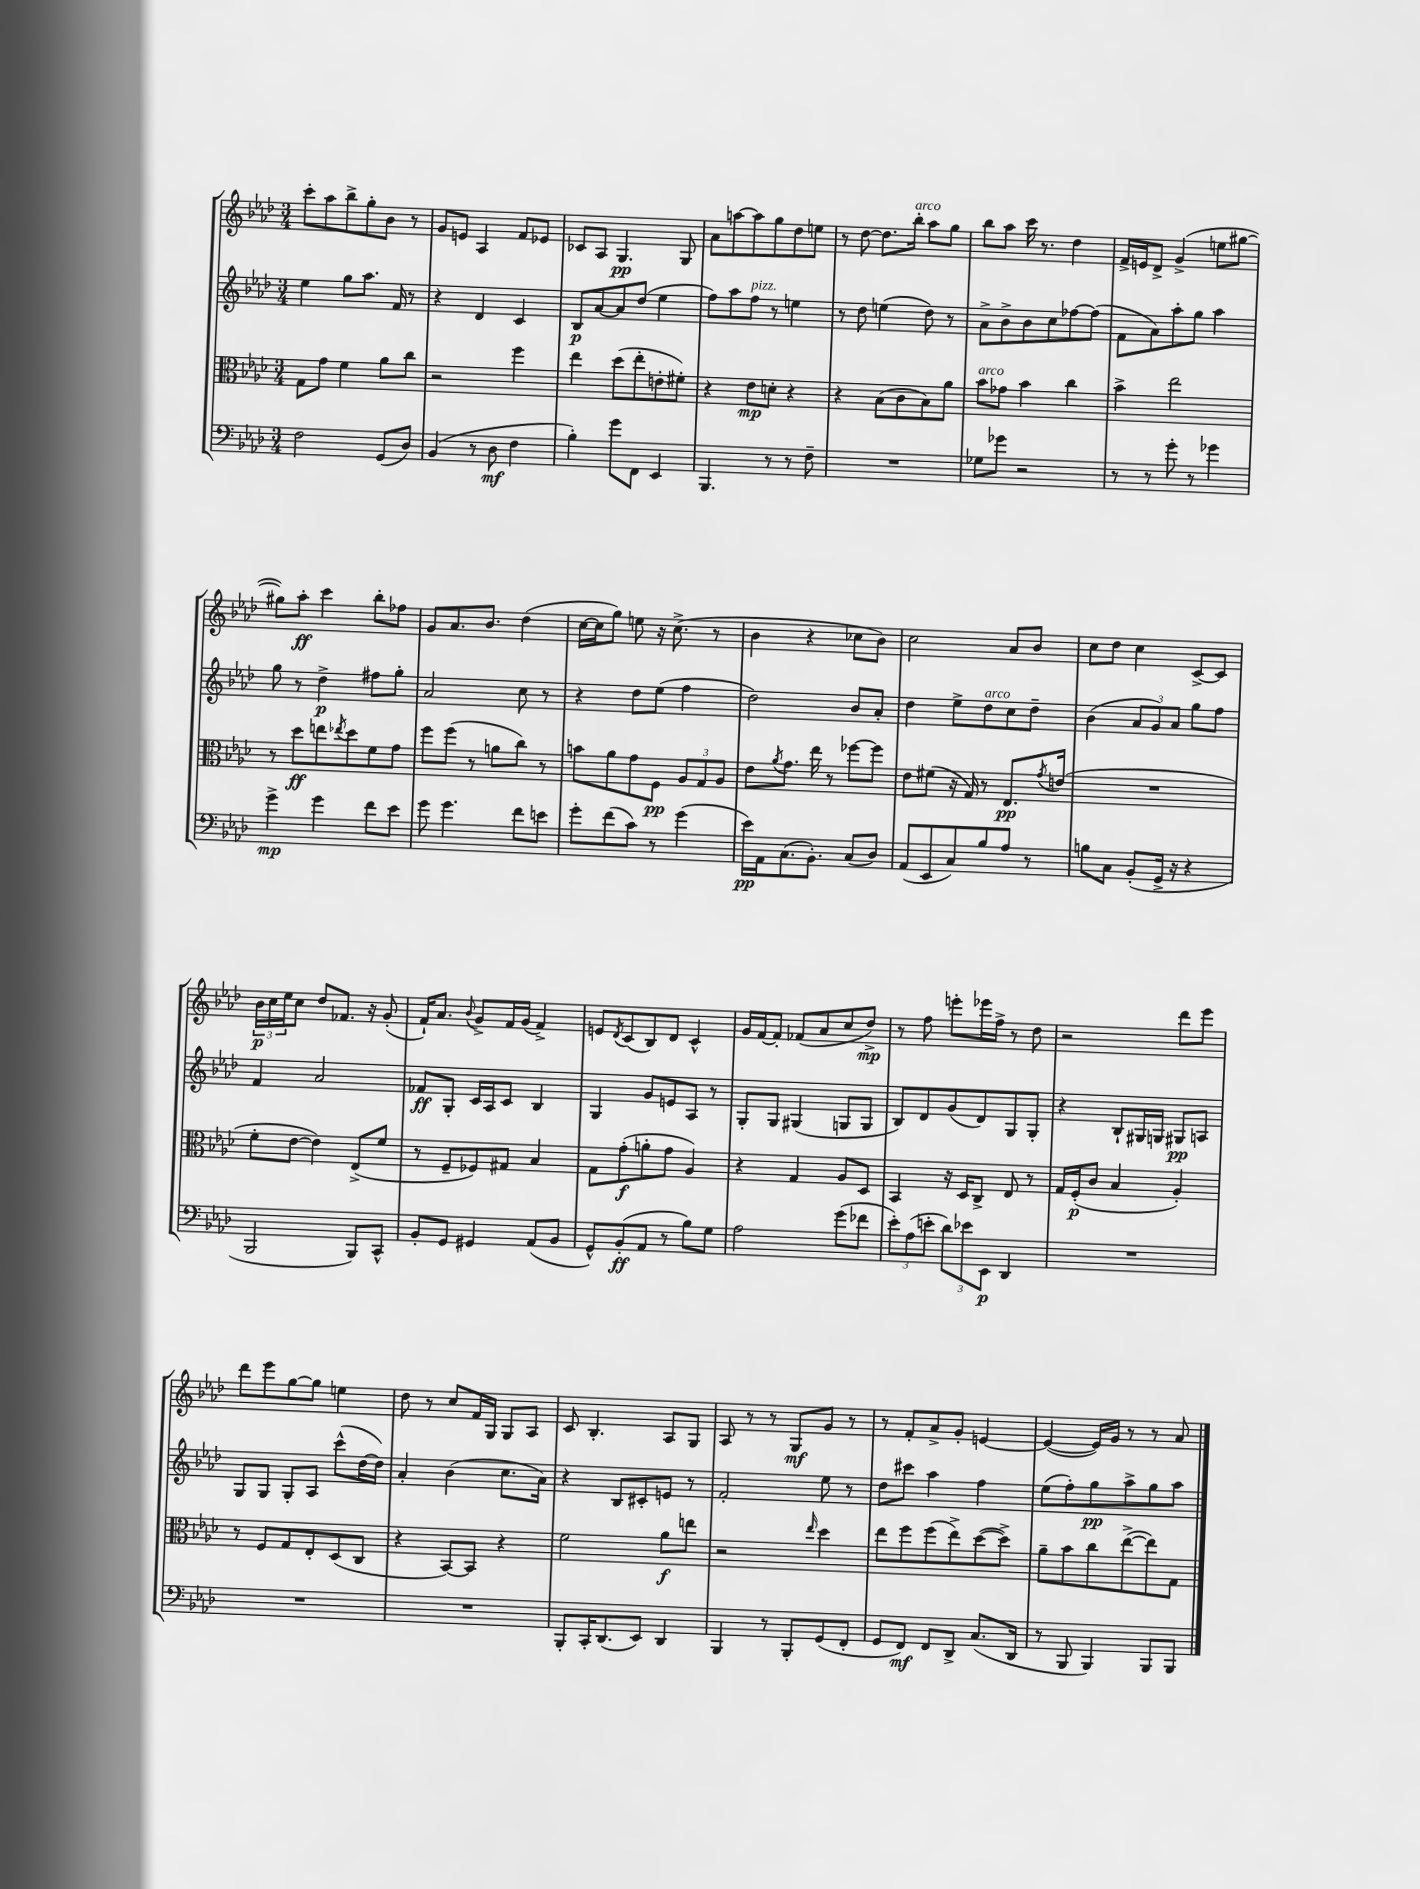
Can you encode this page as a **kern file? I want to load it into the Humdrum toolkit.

**kern	**dynam	**kern	**dynam	**kern	**dynam	**kern	**dynam
*part4	*part4	*part3	*part3	*part2	*part2	*part1	*part1
*staff4	*staff4	*staff3	*staff3	*staff2	*staff2	*staff1	*staff1
*clefF4	*	*clefC3	*	*clefG2	*	*clefG2	*
*k[b-e-a-d-]	*	*k[b-e-a-d-]	*	*k[b-e-a-d-]	*	*k[b-e-a-d-]	*
*M3/4	*	*M3/4	*	*M3/4	*	*M3/4	*
=134	=134	=134	=134	=134	=134	=134	=134
2F\	.	8G\L	.	4ee-\	.	8ccc'\L	.
.	.	8g\J	.	.	.	8aa-\	.
.	.	4f\	.	8gg\L	.	8bb-^\	.
.	.	.	.	8.aa-\J	.	8gg'\	.
(8GG/L	.	8a-\L	.	.	.	8b-\J	.
.	.	.	.	16f/	.	.	.
8D-/J)	.	8cc\J	.	8r	.	8r	.
=135	=135	=135	=135	=135	=135	=135	=135
(4BB-/	.	2r	.	4r	.	8g/L	.
.	.	.	.	.	.	8en/J	.
8r	.	.	.	4d-/	.	4A-/	.
8D-\	mf	.	.	.	.	.	.
4F\	.	4ff\	.	4c/	.	8f/L	.
.	.	.	.	.	.	8e-X/J	.
=136	=136	=136	=136	=136	=136	=136	=136
4B-'\)	.	4ee-\	.	8B-/L	p	8c-X/L	.
.	.	.	.	[8a-/	.	8A-/J	.
8g\L	.	(8dd-\L	.	8a-/]	.	4.G/	pp
8FF\J	.	8ee-'\	.	(8dd-/J	.	.	.
4EE-/	.	8en'\	.	4ee-\	.	.	.
.	.	8f#X'\J)	.	.	.	8G/	.
=137	=137	=137	=137	=137	=137	=137	=137
4.BBB-/	.	4r	.	8ff\L)	.	8a-\L	.
.	.	.	.	8aa-\	.	[8aan\	.
!	!	!	!	!LO:TX:a:i:t=pizz.	!	!	!
.	.	8e-\L	mp	8ff\J	.	8aa\]	.
8r	.	8dn'\J	.	8r	.	8gg\	.
8r	.	4r	.	4een\	.	8dd-\	.
8F~\	.	.	.	.	.	8een\J	.
=138	=138	=138	=138	=138	=138	=138	=138
2.r	.	4r	.	8r	.	8r	.
.	.	.	.	8dd-\	.	[8dd-\	.
.	.	(8B-\L	.	(4een\	.	8.dd-\L]	.
.	.	8c\	.	.	.	.	.
!	!	!	!	!	!	!LO:TX:a:i:t=arco	!
.	.	.	.	.	.	16bb-'\Jk	.
.	.	8B-\)	.	8dd-\)	.	8aa-\L	.
.	.	8a-\J	.	8r	.	8gg\J	.
=139	=139	=139	=139	=139	=139	=139	=139
!	!	!LO:TX:a:i:t=arco	!	!	!	!	!
8G-X\L	.	8b-\L	.	8a-^\L	.	8bb-\L	.
8g-X\J	.	8g-X\J	.	8b-^\	.	8aa-\J	.
2r	.	4b-\	.	8b-\	.	16ccc\	.
.	.	.	.	.	.	8.r	.
.	.	.	.	8cc\	.	.	.
.	.	4cc\	.	[8ff-X\	.	4dd-\	.
.	.	.	.	(8ff-\J]	.	.	.
=140	=140	=140	=140	=140	=140	=140	=140
8r	.	4b-^\	.	8f\L	.	16f^/LL	.
.	.	.	.	.	.	16en/J	.
8r	.	.	.	8a-\)	.	8d-^/J	.
8g'\	.	2ee-\	.	8aa-'\	.	(4g^/	.
8r	.	.	.	8gg\J	.	.	.
4g-X\	.	.	.	4aa-\	.	8een\L	.
.	.	.	.	.	.	[8gg#X\J	.
!!LO:LB:g=z
=141	=141	=141	=141	=141	=141	=141	=141
4g^\	mp	8r	.	8gg\	.	8gg#X\L])	.
.	.	8dd-\L	ff	8r	.	8aa-'\J	ff
4g\	.	8een\	.	4dd-^\	p	4ccc\	.
.	.	8qee-X/	.	.	.	.	.
.	.	8dd-\	.	.	.	.	.
8f\L	.	8f\	.	8ff#X\L	.	8bb-'\L	.
8e-\J	.	8g\J	.	8gg'\J	.	8ff-X\J	.
=142	=142	=142	=142	=142	=142	=142	=142
8g\	.	8ff\L	.	2a-/	.	8g/L	.
4.g\	.	(8ff\J	.	.	.	8.a-/	.
.	.	8r	.	.	.	.	.
.	.	.	.	.	.	8.b-/J	.
.	.	8an\L	.	.	.	.	.
8f\L	.	8cc\J)	.	8cc\	.	(4dd-\	.
8en\J	.	8r	.	8r	.	.	.
=143	=143	=143	=143	=143	=143	=143	=143
8g'\L	.	8bn\L	.	4r	.	[16cc\LL	.
.	.	.	.	.	.	16cc\J]	.
(8f\	.	8a-\	.	.	.	8gg\J)	.
8c\J)	.	8g\	.	8dd-\L	.	8een\	.
8r	.	8F\J	pp	(8ee-\J	.	16r	.
.	.	.	.	.	.	(8.cc^\	.
(4g\	.	12A-/L	.	4ff\	.	.	.
.	.	12G/	.	.	.	.	.
.	.	.	.	.	.	8r	.
.	.	12A-/J	.	.	.	.	.
=144	=144	=144	=144	=144	=144	=144	=144
16e-\LL)	pp	8e-\L	.	2dd-\)	.	4b-\	.
16AA-\J	.	.	.	.	.	.	.
.	.	8qa-/	.	.	.	.	.
(8.C\	.	8.g\J	.	.	.	.	.
.	.	.	.	.	.	4r	.
8.BB-'\J)	.	16ee-\	.	.	.	.	.
.	.	8r	.	.	.	.	.
(8C/L	.	[8ff-X\L	.	8b-/L	.	8cc-X\L	.
8D-/J)	.	8ff-\J]	.	8a-'/J	.	8b-\J)	.
=145	=145	=145	=145	=145	=145	=145	=145
(8AA-/L	.	8e-\L	.	4dd-\	.	2cc\	.
8EE-/	.	(8f#X\J	.	.	.	.	.
8C/)	.	16r	.	8ee-^\L	.	.	.
.	.	16G/)	.	.	.	.	.
!	!	!	!	!LO:TX:a:i:t=arco	!	!	!
8B-/	.	8r	.	8dd-\	.	.	.
8A-/J	.	8.E-/L	pp	8cc\	.	8a-/L	.
8r	.	.	.	8dd-~\J	.	8b-/J	.
.	.	8qg/	.	.	.	.	.
.	.	(16en/Jk	.	.	.	.	.
=146	=146	=146	=146	=146	=146	=146	=146
8Bn\L	.	2.r	.	(4b-\	.	8cc\L	.
8C\J	.	.	.	.	.	8dd-\J	.
(8BB-'/L	.	.	.	12a-/L	.	4cc\	.
.	.	.	.	12g/)	.	.	.
16GG^/Jk	.	.	.	.	.	.	.
.	.	.	.	12a-/J	.	.	.
16r	.	.	.	.	.	.	.
4r	.	.	.	8gg\L	.	[8c^/L	.
.	.	.	.	8ff\J	.	8c/J]	.
!!LO:LB:g=z
=147	=147	=147	=147	=147	=147	=147	=147
2BBB-/	.	8f'\L	.	4f/	.	24b-\LL	p
.	.	.	.	.	.	24cc\	.
.	.	.	.	.	.	24ee-\J	.
.	.	[8e-\J	.	.	.	8cc\J	.
.	.	4e-\])	.	2a-/	.	8dd-/L	.
.	.	.	.	.	.	8.f-X/J	.
8BBB-/L)	.	(8E-^/L	.	.	.	.	.
.	.	.	.	.	.	16r	.
8CC^^/J	.	8f/J	.	.	.	(8g'/	.
=148	=148	=148	=148	=148	=148	=148	=148
8BB-'/L	.	8r	.	8f-X/L	ff	16f`/KL)	.
.	.	.	.	.	.	8.a-/J	.
8GG/J	.	8F~/L	.	8G'/J	.	.	.
.	.	.	.	.	.	8qqb-/	.
4GG#X/	.	8F-X/)	.	16c/LL	.	8g^/L	.
.	.	.	.	16A-/J	.	.	.
.	.	8G#X/J	.	8c/J	.	16f/L	.
.	.	.	.	.	.	(16g/JJ	.
(8AA-/L	.	4B-/	.	4B-/	.	4f^/)	.
8BB-/J	.	.	.	.	.	.	.
=149	=149	=149	=149	=149	=149	=149	=149
8GG^^/L)	.	8G\L	.	4G/	.	8en/L	.
.	.	.	.	.	.	8qd-/	.
(8BB-'/	ff	(8g'\	f	.	.	(8c/	.
8AA-/J	.	8an'\	.	8g/L	.	8B-/)	.
8r	.	8g\J	.	8en/	.	8d-/J	.
8B-\L)	.	4A-/)	.	8A-/J	.	4c^^/	.
8G\J	.	.	.	8r	.	.	.
=150	=150	=150	=150	=150	=150	=150	=150
2A-\	.	4r	.	8G'/L	.	16g/LL	.
.	.	.	.	.	.	[16f/J	.
.	.	.	.	8G/J	.	8f'/J]	.
.	.	4G/	.	(4G#X/	.	(8f-X/L	.
.	.	.	.	.	.	8a-/	.
(8g\L	.	8A-/L	.	8Gn/L	.	8cc/	.
8f-X\J	.	8D-/J	.	8G/J	.	8dd-^/J)	mp
=151	=151	=151	=151	=151	=151	=151	=151
12e-'\L)	.	4BB-/	.	8B-/L)	.	8r	.
(12A-\	.	.	.	.	.	.	.
.	.	.	.	8d-/	.	8ff\	.
12en'\J	.	.	.	.	.	.	.
12d-\L)	.	16r	.	(8g/	.	8eeen'\L	.
.	.	16D-/KL	.	.	.	.	.
12e-X\	.	.	.	.	.	.	.
.	.	8C^/J	.	8d-/)	.	16eee-X\L	.
12EE-\J	p	.	.	.	.	.	.
.	.	.	.	.	.	16ff^\JJ	.
4DD-/	.	8E-/	.	8G/	.	8r	.
.	.	8r	.	8G'/J	.	8dd-\	.
=152	=152	=152	=152	=152	=152	=152	=152
2.r	.	16G/LL	.	4r	.	2r	.
.	.	(16F'/J	p	.	.	.	.
.	.	8c/J	.	.	.	.	.
.	.	4B-/	.	8B-`/L	.	.	.
.	.	.	.	16G#X/L	.	.	.
.	.	.	.	16Gn/JJ	.	.	.
.	.	4A-'/)	.	8G#X/L	pp	8ddd-\L	.
.	.	.	.	8An/J	.	8eee-\J	.
!!LO:LB:g=z
=153	=153	=153	=153	=153	=153	=153	=153
2.r	.	8r	.	8G/L	.	8ddd-\L	.
.	.	8F/L	.	8G/J	.	8eee-\	.
.	.	8G/	.	8G'/L	.	[8gg\	.
.	.	8E-'/	.	8A-/J	.	8gg\J]	.
.	.	(8D-/	.	(8ccc^^\L	.	4een\	.
.	.	8C/J	.	[16dd-\L	.	.	.
.	.	.	.	16dd-\JJ])	.	.	.
=154	=154	=154	=154	=154	=154	=154	=154
2.r	.	4r	.	4a-'/	.	8dd-\	.
.	.	.	.	.	.	8r	.
.	.	[8BB-/L)	.	(4b-\	.	8cc/L	.
.	.	8BB-/J]	.	.	.	16f/L	.
.	.	.	.	.	.	16G/JJ	.
.	.	4r	.	8.cc\L	.	8G/L	.
.	.	.	.	.	.	8A-/J	.
.	.	.	.	16a-\Jk)	.	.	.
=155	=155	=155	=155	=155	=155	=155	=155
8BBB-'/L	.	2f\	.	4r	.	8c/	.
16CC'/K	.	.	.	.	.	4.B-'/	.
(8.DD-/	.	.	.	.	.	.	.
.	.	.	.	8B-/L	.	.	.
8EE-/J)	.	.	.	8c#X'/	.	.	.
4DD-/	.	8a-\L	f	8en/J	.	8A-/L	.
.	.	8een\J	.	8r	.	8G/J	.
=156	=156	=156	=156	=156	=156	=156	=156
4BBB-/	.	2r	.	2f'/	.	8A-/	.
.	.	.	.	.	.	8r	.
8r	.	.	.	.	.	8r	.
8BBB-'/L	.	.	.	.	.	8G/L	mf
.	.	16qqee-/	.	.	.	.	.
(8GG/	.	4dd-\	.	8ee-\	.	8g/J	.
8FF'/J	.	.	.	8r	.	8r	.
=157	=157	=157	=157	=157	=157	=157	=157
8GG/L	.	8ee-\L	.	8dd-\L	.	8r	.
8FF/J)	mf	8ff\	.	8ccc#X\J	.	8f'/L	.
8FF/L	.	(8ff\	.	4aa-\	.	8a-^/	.
8DD-^/J	.	8ee-^\)	.	.	.	8g'/J	.
(8.C/L	.	([8dd-\	.	4ff\	.	[4en/	.
.	.	8dd-^\J])	.	.	.	.	.
16DD-/Jk	.	.	.	.	.	.	.
=158	=158	=158	=158	=158	=158	=158	=158
8r	.	8a-~\L	.	(8ee-\L	.	(4e/_	.
8BBB-/	.	8b-\	.	8ff'\)	.	.	.
4BBB-/)	.	8cc\	.	8gg\	pp	16e/LL])	.
.	.	.	.	.	.	16g/JJ	.
.	.	([8ee-^\	.	8aa-^\	.	8r	.
8BBB-/L	.	8ee-\])	.	8gg\	.	8r	.
8BBB-/J	.	8G\J	.	8aa-\J	.	8a-/	.
==	==	==	==	==	==	==	==
*-	*-	*-	*-	*-	*-	*-	*-
